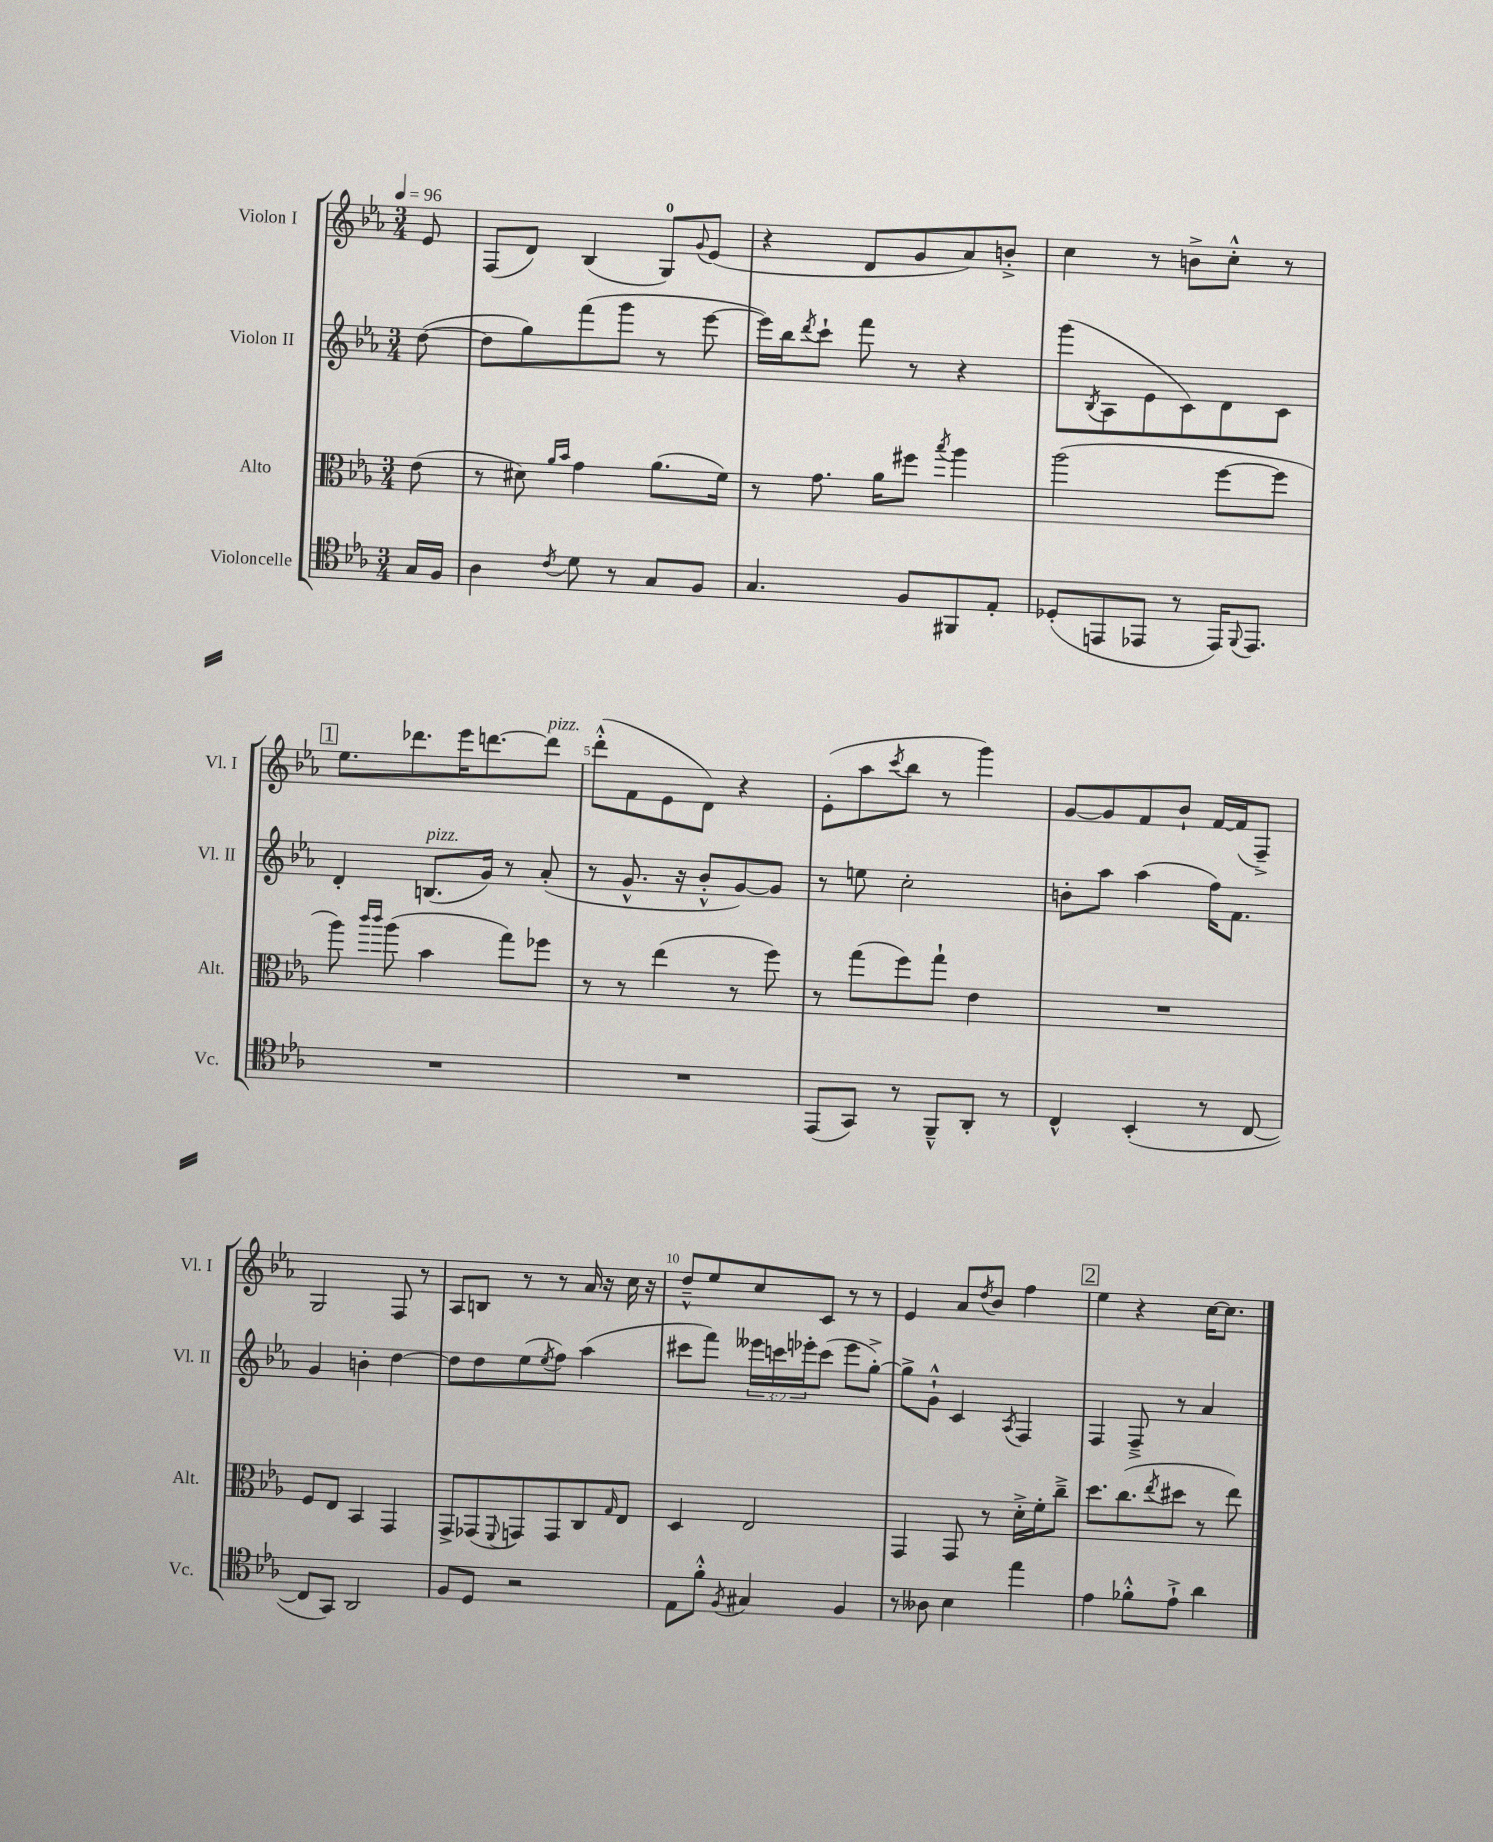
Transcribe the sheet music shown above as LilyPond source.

<<
\new StaffGroup <<
\new Staff = "s0" \with { instrumentName = "Violon I" shortInstrumentName = "Vl. I" } {
    \clef treble \key ees \major \numericTimeSignature \time 3/4 \partial 8 \tempo 4 = 96
    ees'8 |
    f8( d'8) bes4( g8-0) \appoggiatura { g'8 } ees'8( |
    r4 d'8 g'8 aes'8) b'8-.-> |
    c''4 r8 b'8-> c''8-.-^ r8 |
    \mark \markup { \box "1" } ees''8. des'''8. ees'''16 d'''8.~ d'''8^\markup { \italic "pizz." } |
    d'''8-.-^( f'8 ees'8 d'8) r4 |
    ees'8-.( aes''8 \acciaccatura { c'''8 } bes''8 r8 g'''4) |
    g'8~ g'8 f'8 bes'8-! f'16~ f'16( f8--->) |
    g2 f8 r8 |
    aes8 b8 r8 r8 aes'16 r16 c''16 r16 |
    d''8---^ ees''8 c''8 c'8 r8 r8 |
    ees'4 aes'8 \acciaccatura { d''8 } bes'8 f''4 |
    \mark \markup { \box "2" } ees''4 r4 c''16~ c''8. \bar "|." |
}
\new Staff = "s1" \with { instrumentName = "Violon II" shortInstrumentName = "Vl. II" } {
    \clef treble \key ees \major \numericTimeSignature \time 3/4 \override Staff.TupletNumber.text = #tuplet-number::calc-fraction-text \partial 8
    d''8~( |
    d''8 g''8) f'''8( g'''8 r8 ees'''8~ |
    ees'''16) bes''16 \acciaccatura { d'''8 } c'''8-! f'''8 r8 r4 |
    g'''8( \acciaccatura { bes8 } aes8 ees'8 c'8) d'8 c'8 |
    \mark \markup { \box "1" } d'4-. b8.^\markup { \italic "pizz." }( g'16) r8 aes'8-.( |
    r8 g'8.-^ r16 bes'8-.-^ g'8~) g'8 |
    r8 e''8 c''2-. |
    b'8-. aes''8 aes''4( f''16) f'8. |
    g'4 b'4-. d''4~ |
    d''8 d''8 ees''8( \acciaccatura { ees''8 } f''8) aes''4( |
    cis'''8 f'''8) \tuplet 3/2 { eeses'''16 c'''16 ees'''16-. } c'''8( ees'''8 g''8~-.->) |
    g''8-> g'8-!-^ c'4 \acciaccatura { aes8 } f4 |
    \mark \markup { \box "2" } f4 f8---> r8 aes'4 \bar "|." |
}
\new Staff = "s2" \with { instrumentName = "Alto" shortInstrumentName = "Alt." } {
    \clef alto \key ees \major \numericTimeSignature \time 3/4 \partial 8
    ees'8( |
    r8 dis'8) \grace { aes'16 bes'16 } g'4 aes'8.( f'16) |
    r8 g'8. aes'16 fis''8 \acciaccatura { bes''8 } aes''4 |
    aes''2( f''8~ f''8 |
    \mark \markup { \box "1" } aes''8) \grace { c'''16 c'''16 } aes''8( bes'4 g''8) fes''8 |
    r8 r8 ees''4( r8 f''8) |
    r8 g''8( f''8) g''8-! ees'4 |
    R2. |
    f8 ees8 bes,4 g,4 |
    g,8-> ges,8( \appoggiatura { f,8 } g,8) g,8 c8 \grace { g16 } ees8 |
    d4 ees2 |
    g,4 g,8 r8 d'16-.-> f'16-. c''8---> |
    \mark \markup { \box "2" } d''8. c''8.( \acciaccatura { ees''8 } dis''8 r8 ees''8) \bar "|." |
}
\new Staff = "s3" \with { instrumentName = "Violoncelle" shortInstrumentName = "Vc." } {
    \clef tenor \key ees \major \numericTimeSignature \time 3/4 \partial 8
    g16 f16 |
    aes4 \acciaccatura { c'8 } d'8 r8 g8 f8 |
    g4. f8 fis,8 ees8-. |
    des8-.( e,8 ees,8 r8 ees,16) \appoggiatura { f,8 } ees,8. |
    \mark \markup { \box "1" } R2. |
    R2. |
    ees,8( g,8) r8 f,8---^ aes,8-. r8 |
    c4-^ bes,4-.( r8 c8~ |
    c8 g,8) aes,2 |
    f8 d8 r2 |
    ees8 f'8-.-^ \acciaccatura { f8 } gis4 f4 |
    r8 aeses8 bes4 ees''4 |
    \mark \markup { \box "2" } ees'4 fes'8-.-^ ees'8-!-> aes'4 \bar "|." |
}
>>
>>
\layout { \context { \Score \override BarNumber.break-visibility = ##(#f #t #t) barNumberVisibility = #(every-nth-bar-number-visible 5) } }
